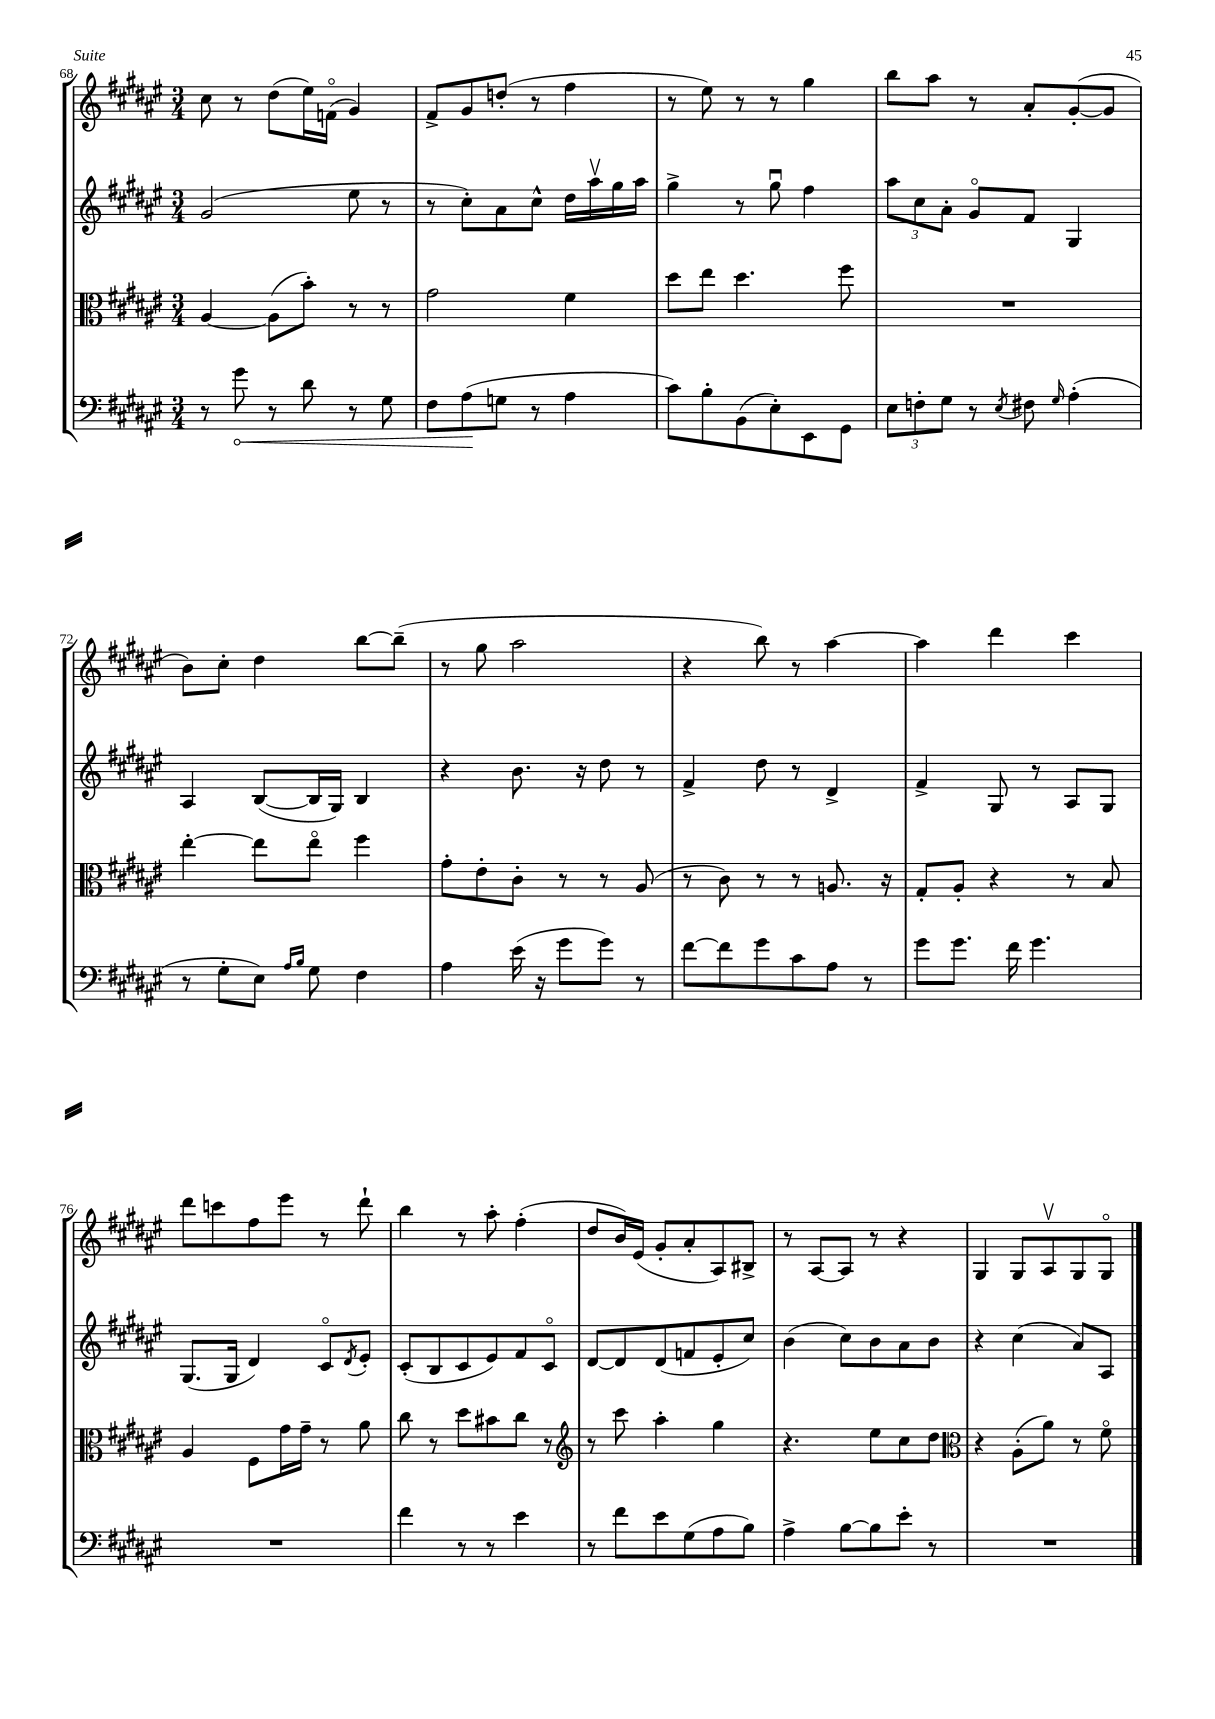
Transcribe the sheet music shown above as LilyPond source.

<<
\new StaffGroup <<
\new Staff = "s0" {
    \clef treble \key fis \major \numericTimeSignature \time 3/4
    cis''8 r8 dis''8( eis''16) f'16\flageolet( gis'4) |
    fis'8-> gis'8 d''8-.( r8 fis''4 |
    r8 eis''8) r8 r8 gis''4 |
    b''8 ais''8 r8 ais'8-. gis'8~-.( gis'8 |
    b'8) cis''8-. dis''4 b''8~ b''8--( |
    r8 gis''8 ais''2 |
    r4 b''8) r8 ais''4~ |
    ais''4 dis'''4 cis'''4 |
    dis'''8 c'''8 fis''8 eis'''8 r8 dis'''8-! |
    b''4 r8 ais''8-. fis''4-.( |
    dis''8 b'16) eis'16( gis'8-. ais'8-. ais8) bis8-> |
    r8 ais8~ ais8 r8 r4 |
    gis4 gis8 ais8\upbow gis8 gis8\flageolet \bar "|." |
}
\new Staff = "s1" {
    \clef treble \key fis \major \numericTimeSignature \time 3/4
    gis'2( eis''8 r8 |
    r8 cis''8-.) ais'8 cis''8-^ dis''16 ais''16\upbow gis''16 ais''16 |
    gis''4-> r8 gis''8\downbow fis''4 |
    \tuplet 3/2 { ais''8 cis''8 ais'8-. } gis'8\flageolet fis'8 gis4 |
    ais4 b8~( b16 gis16) b4 |
    r4 b'8. r16 dis''8 r8 |
    fis'4-> dis''8 r8 dis'4-> |
    fis'4-> gis8 r8 ais8 gis8 |
    gis8.( gis16 dis'4) cis'8\flageolet \acciaccatura { dis'8 } eis'8-. |
    cis'8-.( b8 cis'8 eis'8) fis'8 cis'8\flageolet |
    dis'8~ dis'8 dis'8( f'8 eis'8-. cis''8) |
    b'4( cis''8) b'8 ais'8 b'8 |
    r4 cis''4( ais'8) ais8 \bar "|." |
}
\new Staff = "s2" {
    \clef alto \key fis \major \numericTimeSignature \time 3/4
    ais4~ ais8( b'8-.) r8 r8 |
    gis'2 fis'4 |
    dis''8 eis''8 dis''4. fis''8 |
    R2. |
    eis''4~-. eis''8 eis''8\flageolet fis''4 |
    gis'8-. eis'8-. cis'8-. r8 r8 ais8( |
    r8 cis'8) r8 r8 a8. r16 |
    gis8-. ais8-. r4 r8 b8 |
    ais4 fis8 gis'16 gis'16-- r8 ais'8 |
    cis''8 r8 dis''8 bis'8 cis''8 r8 |
    \clef treble r8 cis'''8 ais''4-. gis''4 |
    r4. eis''8 cis''8 dis''8 |
    \clef alto r4 ais8-.( ais'8) r8 fis'8\flageolet \bar "|." |
}
\new Staff = "s3" {
    \clef bass \key fis \major \numericTimeSignature \time 3/4
    r8 \once \override Hairpin.circled-tip = ##t gis'8\< r8 dis'8 r8 gis8 |
    fis8 ais8\!( g8 r8 ais4 |
    cis'8) b8-. b,8( eis8-.) eis,8 gis,8 |
    \tuplet 3/2 { eis8 f8-. gis8 } r8 \acciaccatura { eis8 } fis8 \grace { gis16 } ais4-.( |
    r8 gis8-. eis8) \grace { ais16 b16 } gis8 fis4 |
    ais4 eis'16( r16 gis'8 gis'8) r8 |
    fis'8~ fis'8 gis'8 cis'8 ais8 r8 |
    gis'8 gis'8. fis'16 gis'4. |
    R2. |
    fis'4 r8 r8 eis'4 |
    r8 fis'8 eis'8 gis8( ais8 b8) |
    ais4-> b8~ b8 eis'8-. r8 |
    R2. \bar "|." |
}
>>
>>
\layout { \context { \Score currentBarNumber = #68 } }
